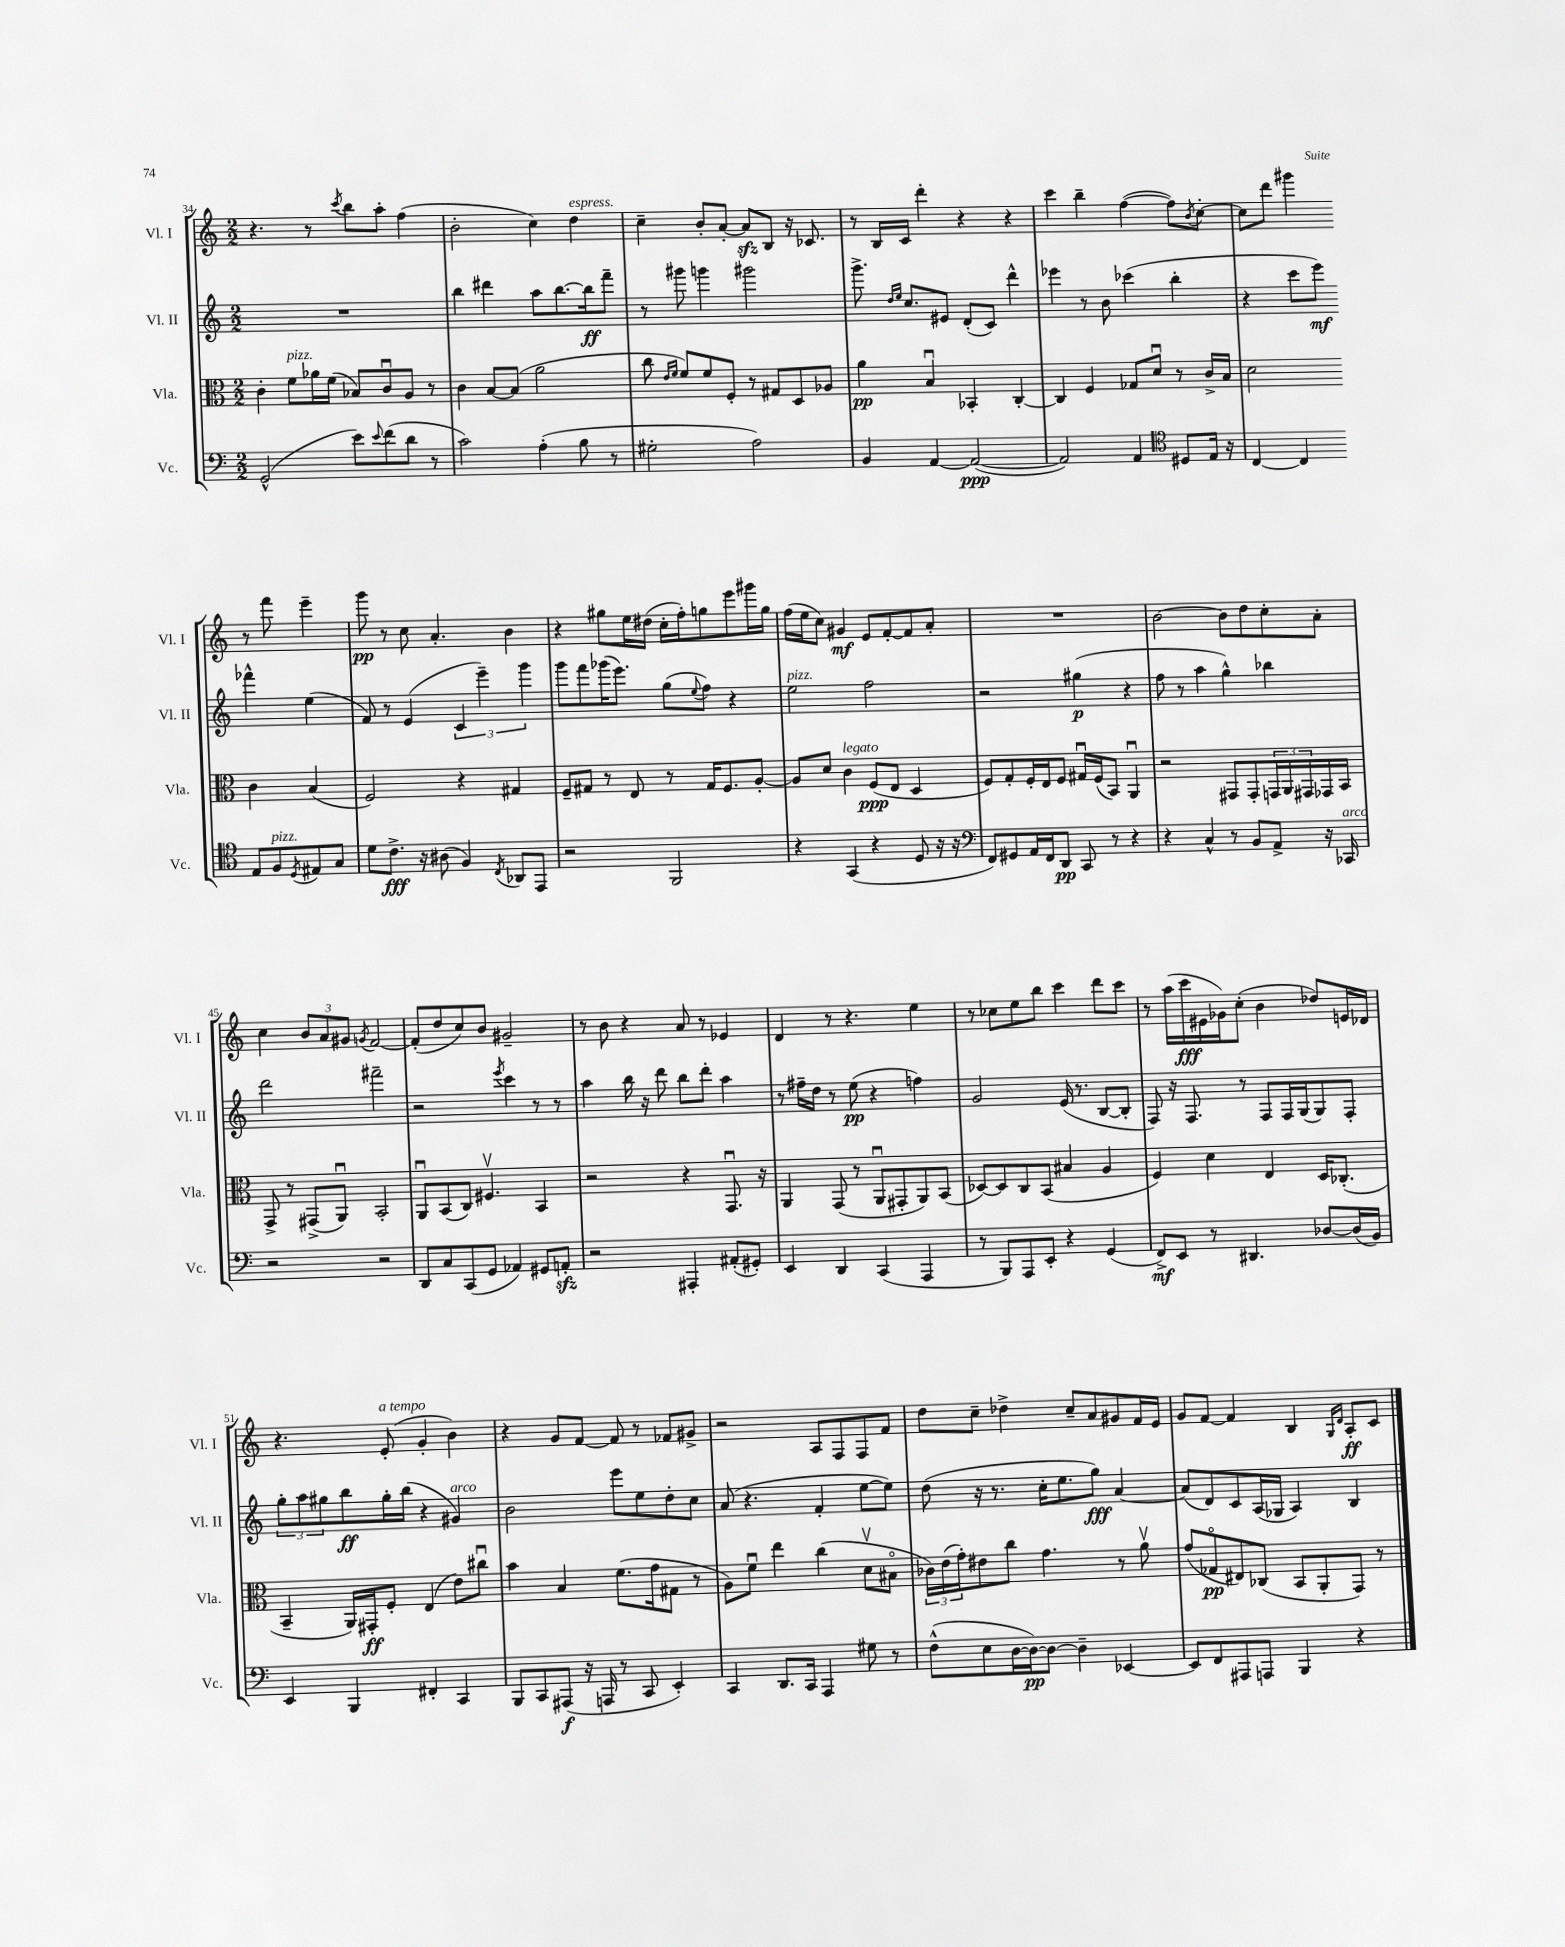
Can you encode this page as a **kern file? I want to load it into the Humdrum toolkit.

**kern	**kern	**kern	**kern
*staff4	*staff3	*staff2	*staff1
*clefF4	*clefC3	*clefG2	*clefG2
*k[]	*k[]	*k[]	*k[]
*M2/2	*M2/2	*M2/2	*M2/2
(2GG^^	4c'	1r	4.r
.	8f	.	.
.	16a-	.	8r
.	(16f	.	.
.	.	.	8qccc
8e)	8B-)	.	8bb
8qqe	.	.	.
(8f	8cu	.	8aa'
8d	8A	.	(4ff
8r	8r	.	.
=	=	=	=
2c)	4c	4bb	2b'
.	[8B	4ddd#	.
.	(8B]	.	.
(4A'	2a	8aa	4cc)
.	.	[8.bb	.
8B	.	.	4dd
.	.	16bb]	.
8r	.	8fff~	.
=	=	=	=
2G#'	8cc	8r	4cc~
.	16qqe	.	.
.	16qqf	.	.
.	8f)	8ggg#	.
.	8f	4ggg	8b'
.	8F'	.	[8a'
2A)	8r	2ggg#	8a]
.	8G#	.	8B
.	8D	.	16r
.	.	.	8.c-
.	8A-	.	.
=	=	=	=
4BB	4a	8.ggg^	8r
.	.	.	16B
.	.	16qqdd	.
.	.	16qqee	.
.	.	8.cc	16c
[4AA	4Bu	.	4ddd'
.	.	8e#	.
(2AA_	4BB-'	(8d'	4r
.	.	8c)	.
.	[4C'	4ddd^^	4r
=	=	=	=
2AA])	4C]	4eee-	4ccc
.	4F	8r	4bb~
.	.	8b	.
4AA	8G-	(4ccc-	([4ff
.	8du	.	.
*clefC4	*	*	*
8D#	8r	4bb'	8ff])
.	.	.	8qb
16E	16c^	.	[8cc'
16r	16B	.	.
=	=	=	=
[4C	2d	4r	8cc]
.	.	.	8ddd
4C]	.	8ccc	4ggg#
.	.	8eee)	.
8E	4c	4fff-^^	8r
8F	.	.	8fff
8qD	.	.	.
8E#	(4B	(4ee	4eee~
8G	.	.	.
=	=	=	=
8d	2F)	8f)	8ggg
8.c^	.	8r	8r
.	.	(4e	8cc
16r	.	.	.
(8A#	.	.	4.a'
4F)	4r	6c	.
.	.	6eee~)	.
8qC	.	.	.
8AA-	4G#	.	4b
.	.	6ggg	.
8EE	.	.	.
=	=	=	=
2r	8F~	8ggg	4r
.	8G#	8fff	.
.	8r	(16ggg-	8gg#
.	.	8.eee)	.
.	8E	.	16ee
.	.	.	(16dd#
2FF	8r	(8gg	16cc'
.	.	.	16ff')
.	.	8qqee	.
.	16G#	8ff)	8gg
.	8.F	.	.
.	.	4r	8eee
.	[8A'	.	16ggg#
.	.	.	16gg
=	=	=	=
4r	8A]	2ee	(16ff
.	.	.	16ee
.	8d	.	8cc)
(4GG	4c	.	4g#
4r	(8F	2ff	8e
.	8E	.	[8f'
8D	4D	.	8f]
16r	.	.	8a'
16r	.	.	.
=	=	=	=
*clefF4	*	*	*
8FF)	8F)	2r	1r
8GG#	8G'	.	.
16AA	16F'	.	.
16FF	16E	.	.
8DD	8F	.	.
8CC	16G#u	(4gg#	.
.	(16F	.	.
8r	8BB)	.	.
4r	4AAu	4r	.
=	=	=	=
4r	2r	8ff	[2b
.	.	8r	.
4C^^	.	4aa	.
8r	8GG#	4gg^^)	8b]
8BB	8GG#'	.	8dd
8AA^	24GG	4bb-	8cc'
.	24AA	.	.
.	24GG#	.	.
16r	16GG-	.	8a'
16CC-	16BB	.	.
=	=	=	=
2r	8GG^	2ddd	4cc
.	8r	.	.
.	(8GG#^	.	12b
.	.	.	12a
.	8AAu)	.	.
.	.	.	12g#
.	.	.	8qg
2r	2BB'	2fff#~	[2f
=	=	=	=
8DD	8AAu	2r	(8f']
8C	(8BB	.	8dd
(8CC	8C)	.	8cc)
8GG	4.F#v	.	8b
.	.	8qeee	.
4AA-)	.	4ccc	2g#~
8GG#	4BB	8r	.
8AA'	.	8r	.
=	=	=	=
2r	2r	4aa	8r
.	.	.	8b
.	.	16bb	4r
.	.	16r	.
.	.	8ddd	.
4AAA#'	4r	8bb	8a
.	.	8ddd'	8r
(8AA#'	8.GGu	4aa	4e-
8GG#')	.	.	.
.	16r	.	.
=	=	=	=
4EE	4AA	8r	4d
.	.	16ff#~	.
.	.	16dd	.
4DD	(8GG	8r	8r
.	8r	(8ee	4.r
(4CC	8AAu	4r	.
.	8GG#'	.	.
4AAA	8AA)	4ff)	4ee
.	(8BB	.	.
=	=	=	=
8r	[8D-)	2g	8r
8BBB)	8D-]	.	8cc-
8AAA	8C	.	8ee
8EE'	(8BB	.	8bb
4r	4B#	(16e	4ccc
.	.	8.r	.
(4GG	4A	[8B	8ddd
.	.	8B']	8ccc
=	=	=	=
8FF^)	4F)	8F)	8r
8EE	.	16r	(16aa
.	.	8.F	16ccc
8r	4d	.	16e#
.	.	.	16g-)
4.DD#	.	8r	(8cc'
.	4E	8F	4b
.	.	16F	.
.	.	(16G	.
[8D-	16D	8G)	8dd-)
.	(8.C-'	.	.
(16D-]	.	8F'	16e
16BB)	.	.	16d-
=	=	=	=
4EE	4BB~	12gg'	4.r
.	.	12aa	.
.	.	12gg#	.
4BBB	16AA)	8bb	.
.	16GG#'	.	.
.	8F'	16gg#'	(8e'
.	.	(16bb	.
4FF#'	(4E	4r	4g'
4CC	8e)	4g#)	4b)
.	8cc#u	.	.
=	=	=	=
8BBB	4b	2b	4r
8CC	.	.	.
(8AAA#	4B	.	8g
16r	.	.	[8f
16AAA	.	.	.
8r	(8.f	8eee	8f]
8CC	.	8ee	8r
.	16g	.	.
4EE')	8G#	8dd'	8f-
.	8r	8cc	8g#^
=	=	=	=
4CC	8A)	(8a	2r
.	8fu	4.r	.
8.DD	4ee	.	.
16CC	.	.	.
4AAA	(4cc	4f'	8A
.	.	.	8F
8G#	8dv	[8ee	8F
8r	8B#o	8ee])	8f
=	=	=	=
(8F^^	24c-)	(8dd	8dd
.	(24e	.	.
.	24g')	.	.
8E	8e#	16r	8cc~
.	.	8.r	.
[16D	8cc	.	4dd-^
16D_)	.	.	.
8D_	4.g	16cc'	.
.	.	8.ee	.
4D~]	.	.	8cc~
.	.	8gg)	8a
[4EE-	8r	[4a	8g#
.	8av	.	16f
.	.	.	16e
=	=	=	=
8EE-]	(8g	(8a]	8g
8FF	8G-o	8d)	[8f
8AAA#	8E#)	8c	4f]
8AAA	(8C-	(16A	.
.	.	16G-	.
4BBB	8BB	4A)	4B
.	8AA'	.	.
.	.	.	16qqG
.	.	.	16qqd
4r	8GG)	4B	8A'
.	8r	.	8c
==	==	==	==
*-	*-	*-	*-
